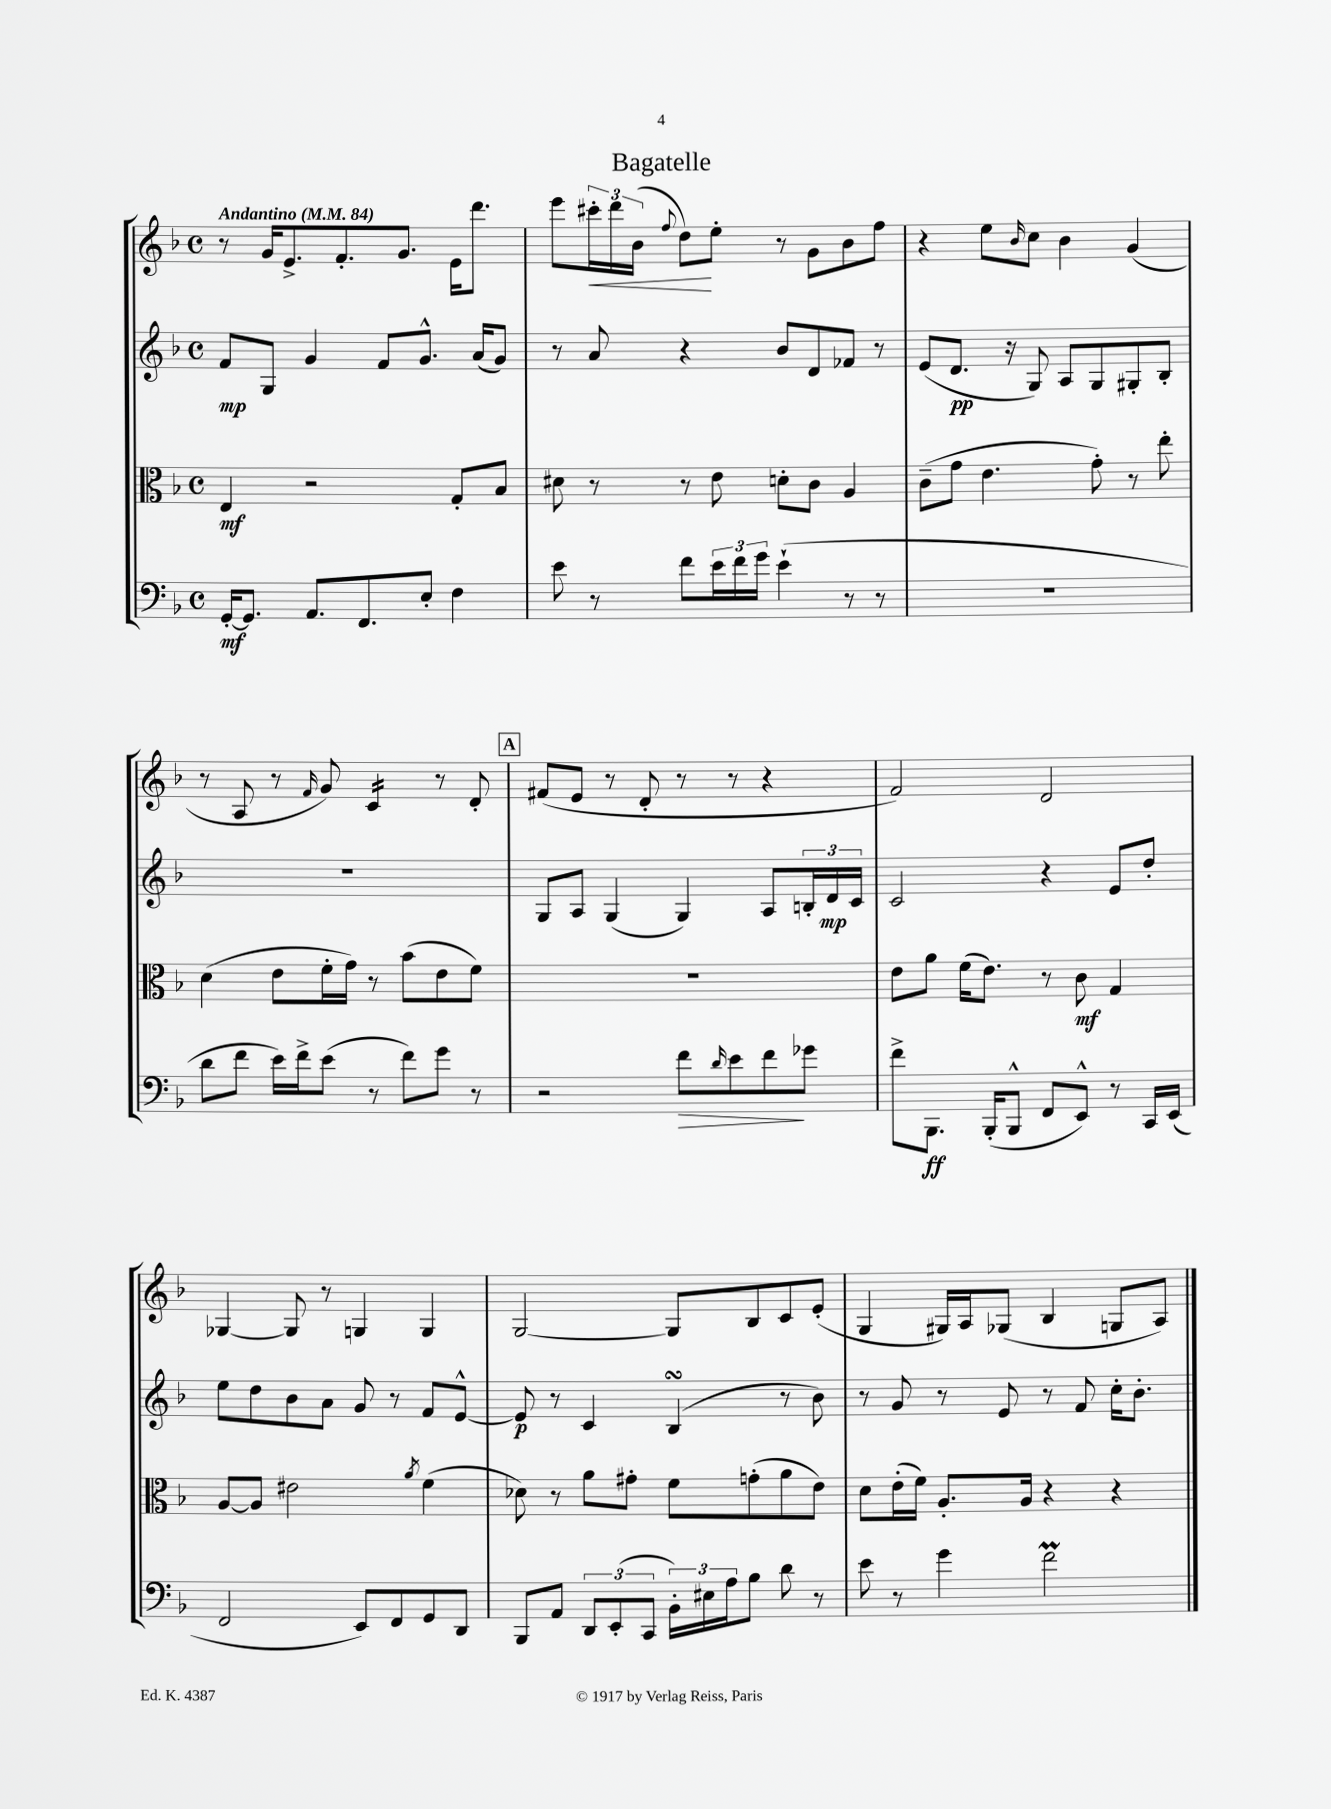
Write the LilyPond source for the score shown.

\header { title = "Bagatelle" }
<<
\new StaffGroup <<
\new Staff = "s0" {
    \clef treble \key f \major \defaultTimeSignature \time 4/4 \tempo "Andantino" 4 = 84
    r8 g'16 e'8.-> f'8.-. g'8. e'16 d'''8. |
    e'''8 \tuplet 3/2 { cis'''16-.\< d'''16 bes'16( } \appoggiatura { f''8 } d''8\!) e''8-. r8 g'8 bes'8 f''8 |
    r4 e''8 \grace { bes'16 } c''8 bes'4 g'4( |
    r8 a8 r8 \grace { f'16 } g'8) c'4:16 r8 d'8-. |
    \mark \markup { \box "A" } fis'8( e'8 r8 d'8-. r8 r8 r4 |
    f'2) d'2 |
    ges4~ ges8 r8 g4 g4 |
    g2~ g8 bes8 c'8 e'8-.( |
    g4 gis16) a16 ges8( bes4 g8 a8) \bar "|." |
}
\new Staff = "s1" {
    \clef treble \key f \major \defaultTimeSignature \time 4/4
    f'8\mp g8 g'4 f'8 g'8.-^ a'16( g'8) |
    r8 a'8 r4 bes'8 d'8 fes'8 r8 |
    e'8( d'8.\pp r16 g8) a8 g8 gis8-. bes8-. |
    r1 |
    \mark \markup { \box "A" } g8 a8 g4( g4) a8 \tuplet 3/2 { b16-. d'16\mp c'16 } |
    c'2 r4 e'8 d''8-. |
    e''8 d''8 bes'8 a'8 g'8 r8 f'8 e'8~-^ |
    e'8\p r8 c'4 bes4\turn( r8 bes'8) |
    r8 g'8 r8 e'8 r8 f'8 c''16-. bes'8.-. \bar "|." |
}
\new Staff = "s2" {
    \clef alto \key f \major \defaultTimeSignature \time 4/4
    e4\mf r2 g8-. bes8 |
    dis'8 r8 r8 e'8 d'8-. c'8 a4 |
    c'8--( g'8 e'4. g'8-.) r8 e''8-. |
    d'4( e'8 f'16-. g'16) r8 bes'8( e'8 f'8) |
    \mark \markup { \box "A" } R1 |
    e'8 a'8 f'16( e'8.) r8 c'8\mf g4 |
    a8~ a8 eis'2 \acciaccatura { a'8 } f'4( |
    des'8) r8 a'8 gis'8-. f'8 g'8-.( a'8 e'8) |
    d'8 e'16-.( f'16) a8.-. a16 r4 r4 \bar "|." |
}
\new Staff = "s3" {
    \clef bass \key f \major \defaultTimeSignature \time 4/4
    g,16~-.\mf g,8. a,8. f,8. e8-. f4 |
    e'8 r8 f'8 \tuplet 3/2 { e'16 f'16 g'16 } e'4-!( r8 r8 |
    R1 |
    d'8 f'8 e'16) f'16-> e'8( r8 f'8) g'8 r8 |
    \mark \markup { \box "A" } r2 f'8\> \grace { d'16 } e'8 f'8\! ges'8 |
    f'8-> bes,,8.\ff bes,,16-.( bes,,8-^ f,8 e,8-^) r8 c,16 e,16( |
    f,2 e,8) f,8 g,8 d,8 |
    bes,,8 a,8 \tuplet 3/2 { d,8 e,8-.( c,8 } \tuplet 3/2 { bes,16-.) eis16 a16 } bes8 d'8 r8 |
    e'8 r8 g'4 f'2\prall \bar "|." |
}
>>
>>
\layout { \context { \Score \remove "Bar_number_engraver" } }
